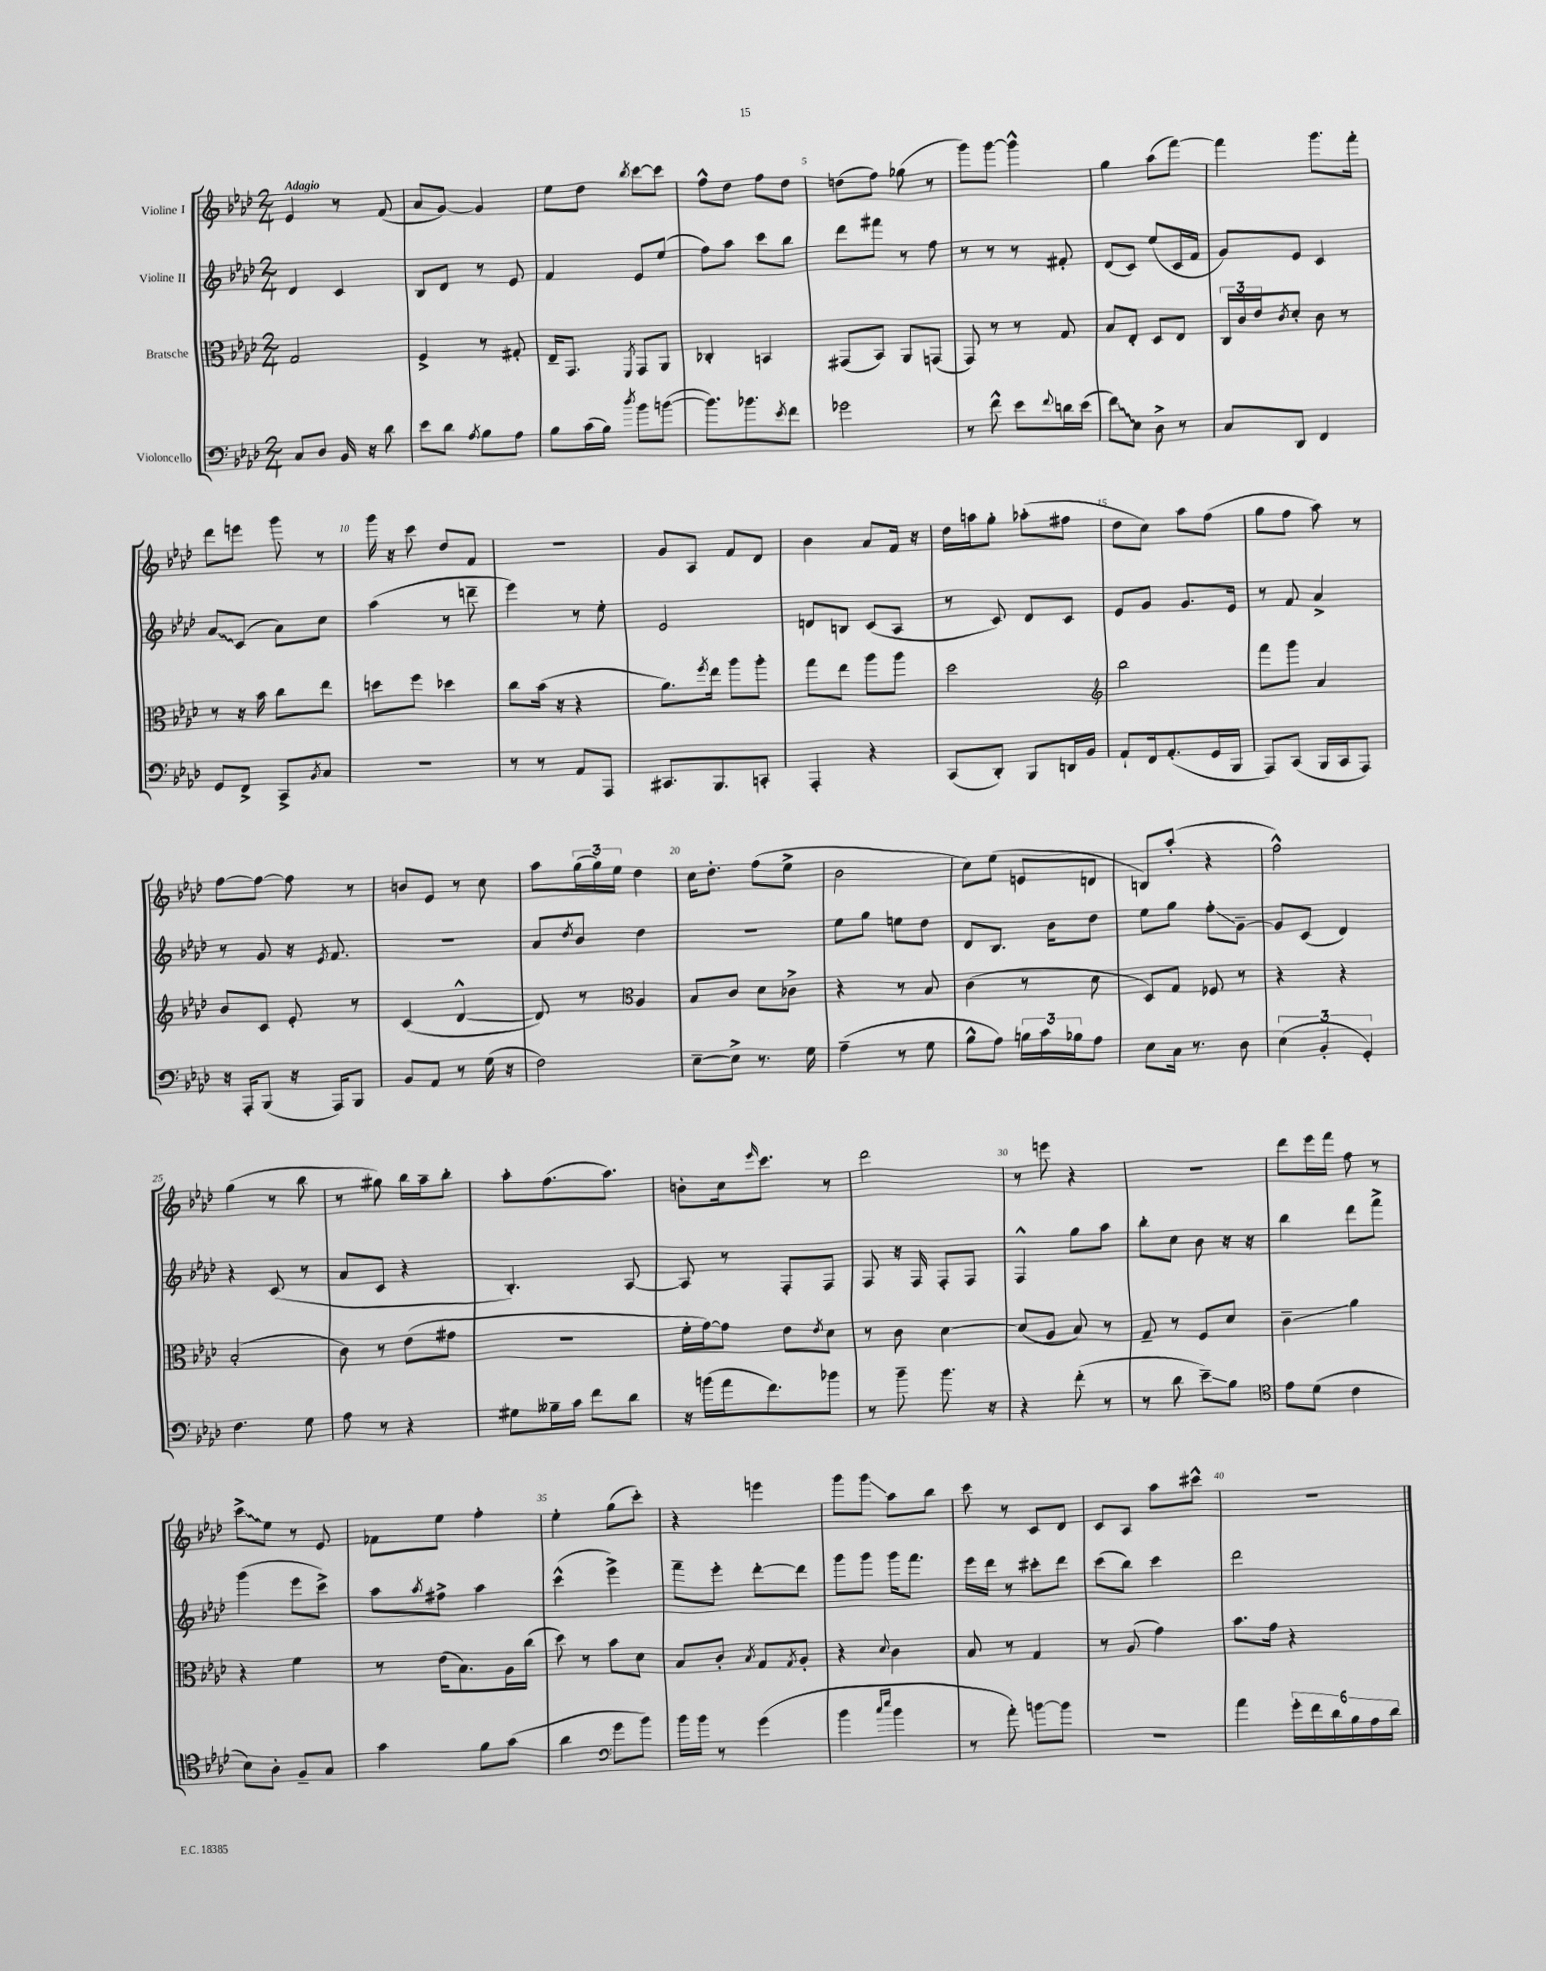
<<
\new StaffGroup <<
\new Staff = "s0" \with { instrumentName = "Violine I" } {
    \clef treble \key aes \major \numericTimeSignature \time 2/4 \tempo "Adagio"
    ees'4 r8 f'8( |
    aes'8 g'8~) g'4 |
    ees''8 des''8 \acciaccatura { bes''8 } c'''8~ c'''8 |
    f''8-^ des''8 f''8 des''8 |
    d''8( f''8) ges''8( r8 |
    g'''8) g'''8~ g'''4-^ |
    g''4 aes''8( f'''8~) |
    f'''4 g'''8. f'''16-. |
    des'''8 e'''8 g'''8 r8 |
    g'''16 r16 c'''8 des''8 f'8 |
    r2 |
    g'8 aes8 f'8 des'8 |
    bes'4 aes'8 f'16 r16 |
    des''16 a''16 g''8-. aes''8-.( fis''8 |
    des''8 c''8) aes''8 f''8( |
    g''8 f''8 aes''8) r8 |
    f''8~ f''8~ f''8 r8 |
    b'8 ees'8 r8 c''8 |
    aes''8 \tuplet 3/2 { g''16( g''16) ees''16 } des''4 |
    c''16 des''8.-. f''8( ees''8-> |
    bes'2 |
    c''8) ees''8( e'8 d'8 |
    b8) aes''8-.( r4 |
    f''2-^) |
    g''4( r8 bes''8 |
    r8 gis''8) bes''16 aes''16-- bes''8-. |
    aes''8-. f''8.( aes''8.) |
    b'8-. c''16 \grace { ees'''16 } c'''8. r8 |
    des'''2 |
    r8 e'''8 r4 |
    R2 |
    des'''8 ees'''16 f'''16 f''8 r8 |
    \once \override Glissando.style = #'zigzag c'''8->\glissando ees''8 r8 ees'8 |
    fes'8 ees''8 f''4-. |
    ees''4-. g''8( c'''8-.) |
    r4 e'''4 |
    g'''8 g'''8\glissando aes''8 bes''8 |
    c'''8 r8 c'8 des'8 |
    c'8 aes8 aes''8 cis'''8-^ |
    R2 \bar "|." |
}
\new Staff = "s1" \with { instrumentName = "Violine II" } {
    \clef treble \key aes \major \numericTimeSignature \time 2/4
    des'4 c'4 |
    bes8 des'8 r8 ees'8 |
    f'4 ees'8 ees''8( |
    f''8) aes''8 c'''8 bes''8 |
    des'''8 fis'''8 r8 f''8 |
    r8 r8 r8 fis'8-. |
    des'8( c'8) ees''8( c'16 f'16 |
    g'8) ees'8 c'4 |
    \once \override Glissando.style = #'zigzag aes'8\glissando c'8( aes'8) c''8 |
    aes''4( r8 d'''8-- |
    ees'''4) r8 ees''8-. |
    ees'2 |
    d'8 b8 c'8( aes8 |
    r8 c'8) des'8 c'8 |
    ees'8 g'8 g'8. ees'16 |
    r8 f'8 aes'4-> |
    r8 g'8 r16 \acciaccatura { ees'8 } f'8. |
    r2 |
    aes'8 \acciaccatura { des''8 } bes'8 des''4 |
    r2 |
    ees''8 g''8 e''8 des''8 |
    des'8 bes8. bes'16 des''8 |
    ees''8 g''8 f''8-.\glissando g'8~-- |
    g'8 c'8( des'4) |
    r4 c'8( r8 |
    aes'8 c'8 r4 |
    bes4.-.) aes8~ |
    aes8 r8 f8-. f8 |
    f8 r16 f16 f8-. f8 |
    f4-^ g''8 aes''8 |
    bes''8-. c''8 bes'8 r16 r16 |
    bes''4 des'''8 f'''8-> |
    g'''4( ees'''8 c'''8->) |
    aes''8 \acciaccatura { aes''8 } fis''8-> aes''4 |
    c'''4-^( ees'''4->) |
    f'''8-- ees'''8-. des'''8~-. des'''8 |
    g'''8 g'''8 g'''16 f'''8. |
    ees'''16 des'''16 r8 cis'''8-. des'''8 |
    c'''8( bes''8) c'''4 |
    des'''2 \bar "|." |
}
\new Staff = "s2" \with { instrumentName = "Bratsche" } {
    \clef alto \key aes \major \numericTimeSignature \time 2/4
    g2 |
    f4-> r8 gis8-. |
    ees16-- g,8. \acciaccatura { f,8 } g,8 aes,8 |
    ces4-. b,4 |
    gis,8( bes,8) aes,8 g,8( |
    g,8) r8 r8 g8 |
    bes8 ees8-. des8 ees8 |
    \tuplet 3/2 { c16 c'16 ees'16 } \acciaccatura { c'8 } des'8-. c'8 r8 |
    r8 r16 bes'16 c''8 ees''8 |
    d''8 f''8 des''4 |
    c''8 bes'16( r16 r4 |
    aes'8.) \acciaccatura { f''8 } ees''16 aes''8 aes''8-. |
    g''8 ees''8 aes''8 aes''8 |
    des''2 |
    \clef treble bes''2 |
    f'''8 g'''8 aes'4 |
    bes'8 c'8 ees'8-. r8 |
    c'4( des'4~-^ |
    des'8) r8 \clef alto aes4 |
    bes8 c'8 des'8 ces'8-> |
    r4 r8 bes8 |
    c'4( r8 des'8 |
    des8) g8 fes8 r8 |
    r4 r4 |
    bes2-.( |
    c'8) r8 ees'8( gis'8 |
    R2 |
    f'16-. g'16~) g'8 ees'8 \acciaccatura { ees'8 } des'8 |
    r8 c'8 des'4~ |
    des'8( aes8 bes8) r8 |
    g8-- r8 f8 des'8 |
    c'4--\glissando aes'4 |
    r4 f'4 |
    r8 ees'16( bes8.) aes16 c''16( |
    des''8) r8 bes'8 des'8 |
    bes8 c'8-. \acciaccatura { bes8 } g8 \acciaccatura { g8 } aes8-. |
    r4 \appoggiatura { des'8 } c'4 |
    bes8 r8 g4 |
    r8 aes8( g'4) |
    bes'8. g'16 r4 \bar "|." |
}
\new Staff = "s3" \with { instrumentName = "Violoncello" } {
    \clef bass \key aes \major \numericTimeSignature \time 2/4
    c8 des8 bes,16 r16 des'8 |
    ees'8 des'8 \acciaccatura { aes8 } bes8 aes8 |
    bes8 c'16( bes16) \acciaccatura { des''8 } bes'8 b'8~( |
    b'8.) bes'8. \acciaccatura { ees'8 } f'8 |
    ges'2 |
    r8 f'8-^ ees'8 \appoggiatura { f'8 } d'16 ees'16( |
    \once \override Glissando.style = #'zigzag f'8\glissando) ees8 des8-> r8 |
    c8 des,8 f,4 |
    g,8 f,8-> c,8-> \acciaccatura { bes,8 } c8 |
    R2 |
    r8 r8 aes,8 aes,,8 |
    cis,8. bes,,8. c,8-. |
    aes,,4-. r4 |
    c,8( des,8-.) bes,,8 d,16 bes,16 |
    aes,8-! f,16 aes,8.-.( g,16 bes,,16 |
    aes,,8) c,8( bes,,16 c,16 aes,,8) |
    r16 aes,,16-. bes,,8( r16 aes,,16) bes,,8 |
    bes,8 aes,8 r8 g16( r16 |
    f2) |
    ees8~-- ees8-> r8. g16 |
    aes4--( r8 g8 |
    bes8-^ aes8) \tuplet 3/2 { b16 c'16 bes16 } aes8 |
    ees8 c16 r8. des8 |
    \tuplet 3/2 { ees4( bes,4-. g,4-.) } |
    f4. g8 |
    aes8 r8 r4 |
    gis8 beses16-- c'16 f'8 des'8 |
    r16 b'16( aes'16 f'8.) bes'8 |
    r8 bes'8-- bes'8. r16 |
    r4 f'8-.( r8 |
    r8 des'8 ees'8--\glissando) bes8 |
    \clef tenor ees'8 des'8( c'4 |
    bes8) aes8-. f8-- g8 |
    g'4 f'8 g'8( |
    aes'4 \clef bass g'8 bes'8) |
    bes'16 bes'16 r8 g'4( |
    bes'4 \grace { c''16 ees''16 } bes'4 |
    r8 aes'8-.) b'8~ b'8 |
    r2 |
    aes'4 \tuplet 6/4 { g'16-. f'16 des'16 bes16 aes16 des'16 } \bar "|." |
}
>>
>>
\layout { \context { \Score \override BarNumber.break-visibility = ##(#f #t #t) barNumberVisibility = #(every-nth-bar-number-visible 5) } }
